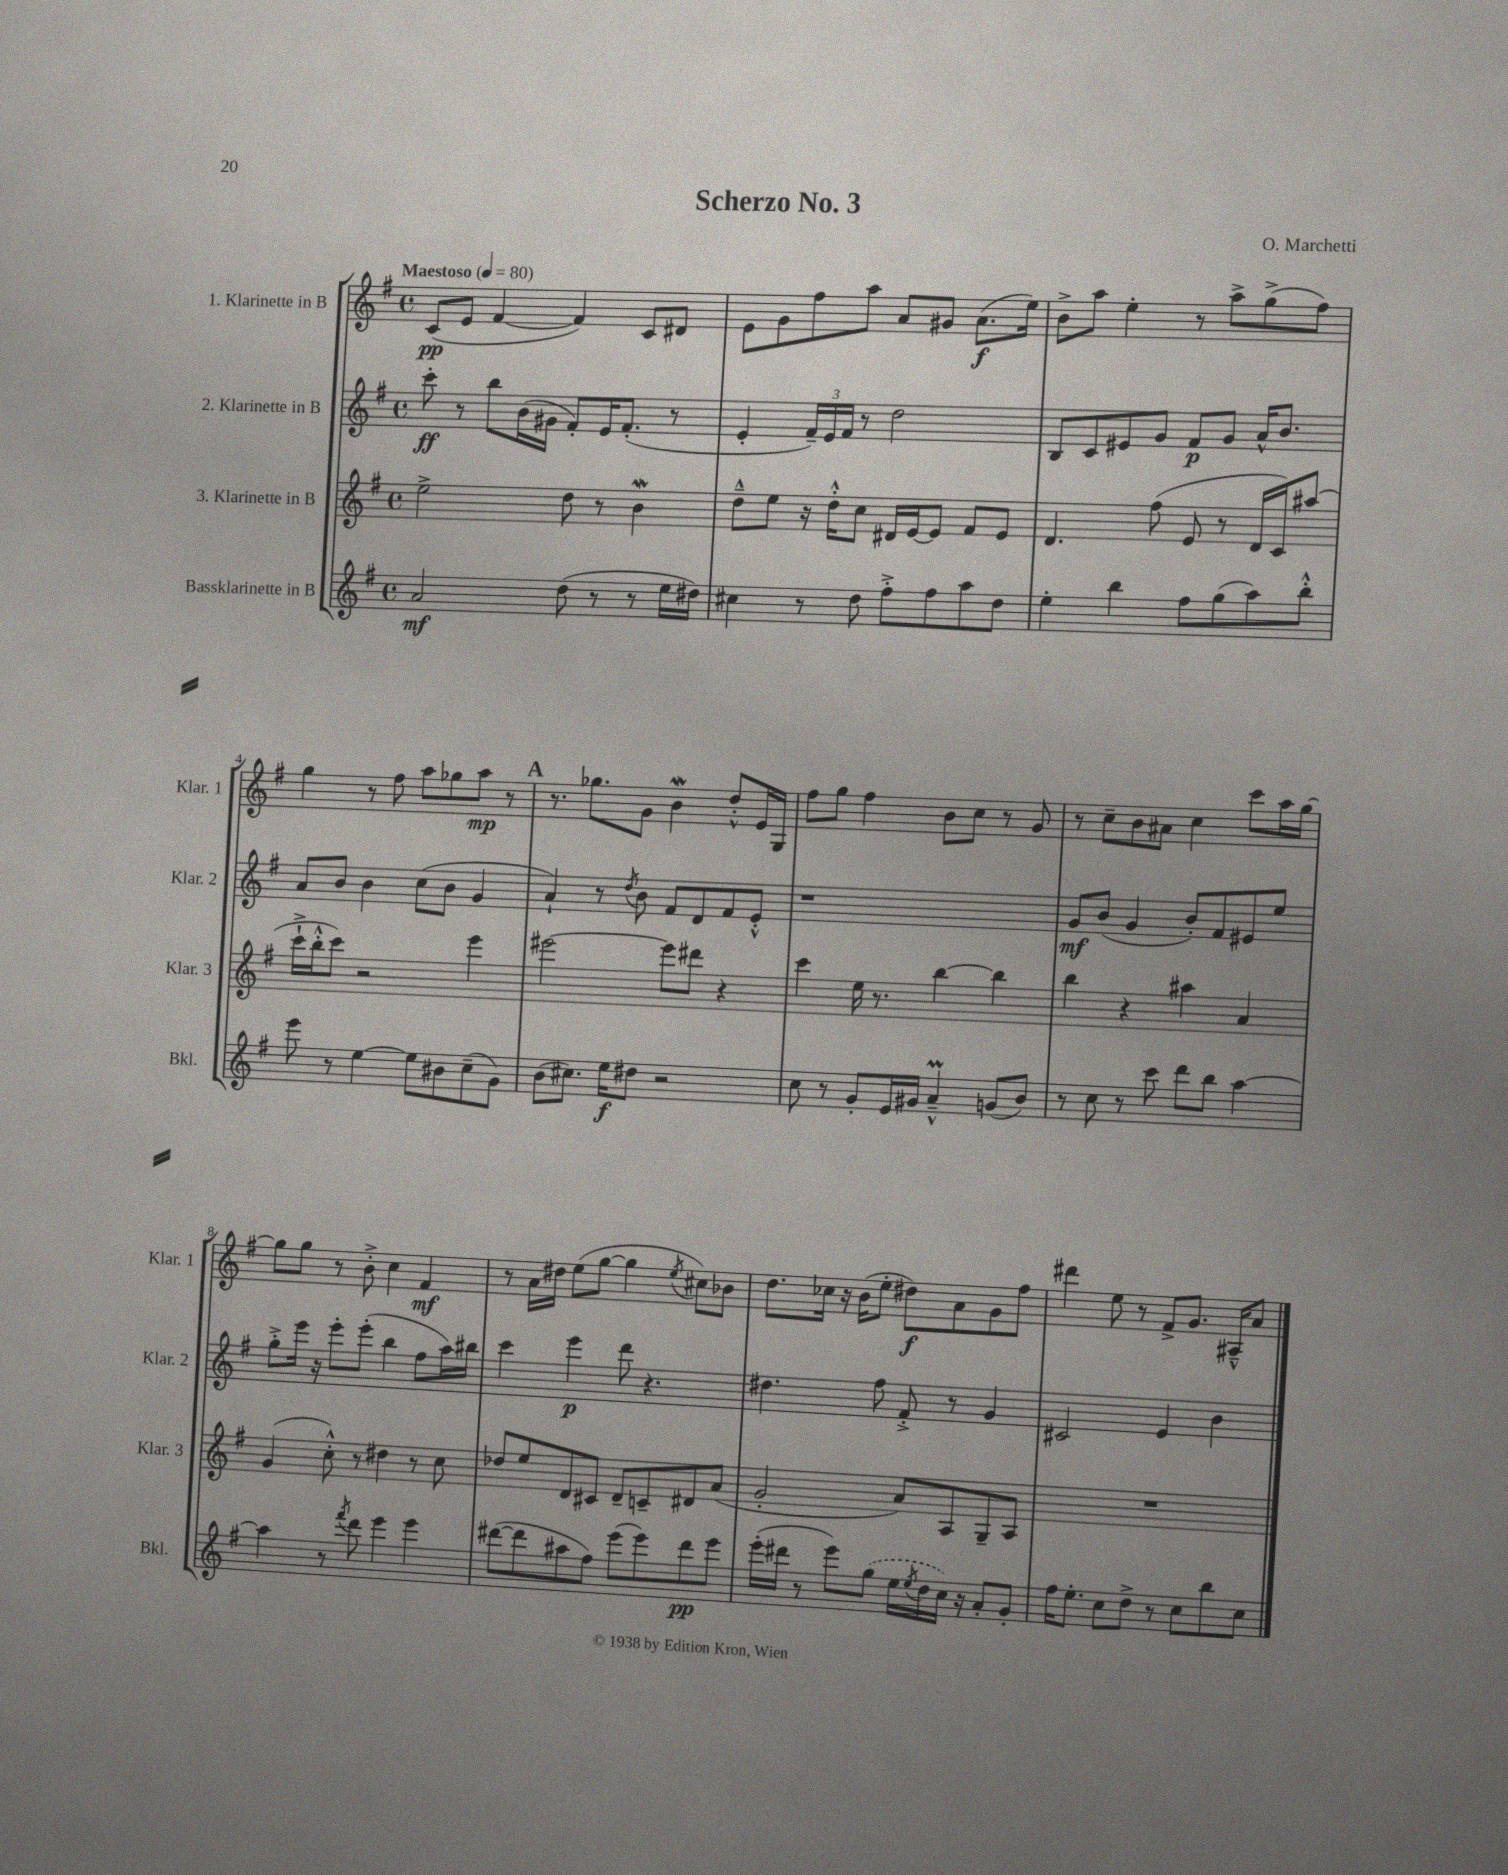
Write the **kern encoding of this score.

**kern	**dynam	**kern	**kern	**dynam	**kern	**dynam
*part4	*part4	*part3	*part2	*part2	*part1	*part1
*staff4	*staff4	*staff3	*staff2	*staff2	*staff1	*staff1
*I"Bassklarinette in B	*	*I"3. Klarinette in B	*I"2. Klarinette in B	*	*I"1. Klarinette in B	*
*I'Bkl.	*	*I'Klar. 3	*I'Klar. 2	*	*I'Klar. 1	*
*clefG2	*	*clefG2	*clefG2	*	*clefG2	*
*k[f#]	*	*k[f#]	*k[f#]	*	*k[f#]	*
*M4/4	*	*M4/4	*M4/4	*	*M4/4	*
*met(c)	*	*met(c)	*met(c)	*	*met(c)	*
*MM80	*	*MM80	*MM80	*	*MM80	*
=1	=1	=1	=1	=1	=1	=1
!	!	!	!	!	!LO:TX:a:B:t=Maestoso	!
2a/	mf	2ee^\	8ccc'\	ff	(8c/L	pp
.	.	.	8r	.	8e/J	.
.	.	.	8bb\L	.	[4f#/	.
.	.	.	(16b\L	.	.	.
.	.	.	16g#X\JJ	.	.	.
(8dd\	.	8dd\	8f#'/L)	.	4f#/])	.
8r	.	8r	16e/K	.	.	.
.	.	.	(8.f#'/J	.	.	.
8r	.	4bW\	.	.	8c/L	.
16ee\LL	.	.	8r	.	8d#X/J	.
16dd#X\JJ)	.	.	.	.	.	.
=2	=2	=2	=2	=2	=2	=2
4cc#X\	.	8dd~^^\L	4e'/	.	8e\L	.
.	.	8ee\J	.	.	8g\	.
8r	.	16r	24f#~/LL)	.	8ff#\	.
.	.	.	24e/	.	.	.
.	.	16dd'^^\KL	.	.	.	.
.	.	.	24f#/JJ	.	.	.
8dd\	.	8cc\J	8r	.	8aa\J	.
8ff#'^\L	.	16d#X/LL	2dd\	.	8a/L	.
.	.	[16e/J	.	.	.	.
8ff#\	.	8e/J]	.	.	8g#X/J	.
8aa\	.	8f#/L	.	.	(8.a\L	f
8dd\J	.	8e/J	.	.	.	.
.	.	.	.	.	16ee\Jk)	.
=3	=3	=3	=3	=3	=3	=3
4ee'\	.	4.d/	8B/L	.	8b^\L	.
.	.	.	8c/	.	8aa\J	.
4bb\	.	.	8e#X/	.	4ee'\	.
.	.	(8ff#\	8g/J	.	.	.
8ff#\L	.	8e/	8f#/L	p	8r	.
(8gg\	.	8r	8g/J	.	8aa^\L	.
8aa\)	.	16d/LL	16a^^/KL	.	(8gg^\	.
.	.	16c/J)	8.b/J	.	.	.
8bb'^^\J	.	(8aa#X/J	.	.	8ff#\J)	.
!!LO:LB:g=z
=4	=4	=4	=4	=4	=4	=4
8eee\	.	16ccc`^\LL	8a/L	.	4gg\	.
.	.	16bb'^^\J	.	.	.	.
8r	.	8ccc\J)	8b/J	.	.	.
[4ee\	.	2r	4b\	.	8r	.
.	.	.	.	.	8ff#\	.
8ee\L]	.	.	(8cc\L	.	8aa\L	.
8b#X\	.	.	8b\J	.	8gg-X\	.
(8cc~\	.	4eee\	4g/	.	8aa\J	mp
8g\J)	.	.	.	.	8r	.
!!LO:REH:place=s1:t=A
=5	=5	=5	=5	=5	=5	=5
(8b\L	.	[2eee#X\	4a`/)	.	8.r	.
8.cc#X\J)	.	.	.	.	.	.
.	.	.	.	.	8.gg-X\L	.
.	.	.	8r	.	.	.
16ee\KL	f	.	.	.	.	.
.	.	.	8qdd/	.	.	.
8dd#X\J	.	.	8b\	.	8g\J	.
2r	.	8eee#\L]	8f#/L	.	4bW\	.
.	.	8ddd#X\J	8d/	.	.	.
.	.	4r	8f#/	.	8dd'^^/L	.
.	.	.	8e'^^/J	.	16e/L	.
.	.	.	.	.	16G/JJ	.
=6	=6	=6	=6	=6	=6	=6
8cc\	.	4ccc\	1r	.	8ff#\L	.
8r	.	.	.	.	8gg\J	.
8g'/L	.	16ee\	.	.	4ff#\	.
.	.	8.r	.	.	.	.
16e/L	.	.	.	.	.	.
16g#X/JJ	.	.	.	.	.	.
4aM~^^/	.	[4bb\	.	.	8b\L	.
.	.	.	.	.	8cc\J	.
(8gn/L	.	4bb\]	.	.	8r	.
8b/J)	.	.	.	.	8g/	.
=7	=7	=7	=7	=7	=7	=7
8r	.	4bb\	8g/L	mf	8r	.
8cc\	.	.	(8b/J	.	8cc~\L	.
8r	.	4r	4g/	.	8b\	.
8ccc\	.	.	.	.	8a#X\J	.
8ddd\L	.	4aa#X\	8b'/L)	.	4cc\	.
8bb\J	.	.	8f#/	.	.	.
[4aa\	.	4a/	8e#X/	.	8ccc\L	.
.	.	.	8ee/J	.	16aa\L	.
.	.	.	.	.	[16gg\JJ	.
!!LO:LB:g=z
=8	=8	=8	=8	=8	=8	=8
4aa\]	.	(4g/	8gg'^\L	.	8gg\L]	.
.	.	.	16eee\Jk	.	8gg\J	.
.	.	.	16r	.	.	.
8r	.	8cc'^^\)	8eee'\L	.	8r	.
8qfff#/	.	.	.	.	.	.
8ddd\	.	8r	(8eee'\J	.	8b'^\	.
4eee\	.	4dd#X\	4bb\	.	4cc\	.
4eee\	.	8r	8ff#\L	.	4f#/	mf
.	.	8cc\	16aa\L)	.	.	.
.	.	.	16bb#X\JJ	.	.	.
=9	=9	=9	=9	=9	=9	=9
([8ddd#X\L	.	8dd-X/L	4ccc\	.	8r	.
8ddd#\]	.	8ee/	.	.	16a\LL	.
.	.	.	.	.	16dd#X\JJ	.
8aa#X\	.	8d/	4eee\	p	(8ee\L	.
8ff#\J)	.	8c#X/J	.	.	[8gg\J	.
(8eee\L	.	8d~/L	8ddd\	.	4gg\]	.
8eee\)	.	8cn~/	4.r	.	.	.
.	.	.	.	.	8qee/	.
8ddd#\	pp	8d#X/	.	.	8cc#X\L)	.
8eee\J	.	(8a/J	.	.	8b-X\J	.
=10	=10	=10	=10	=10	=10	=10
(16eee'\LL	.	2g'/	4.dd#X\	.	8.dd\L	.
16ddd#X\JJ	.	.	.	.	.	.
8r	.	.	.	.	.	.
.	.	.	.	.	16cc-X\Jk	.
8eee\L)	.	.	.	.	16r	.
.	.	.	.	.	(16b\KL	.
(8gg\J	.	.	8ff#\	.	8ee'\J	.
16ee\LL	.	8a/L)	8f#'^/	.	8dd#X\L)	f
8qee/	.	.	.	.	.	.
16dd\	.	.	.	.	.	.
16cc\JJ)	.	8A/	8r	.	8a\	.
16r	.	.	.	.	.	.
8a'/L	.	8G~/	4g/	.	8g\	.
8g'/J	.	8A/J	.	.	8ff#\J	.
=11	=11	=11	=11	=11	=11	=11
16ff#\KL	.	1r	2c#X/	.	4ddd#X\	.
8.ee'\J	.	.	.	.	.	.
8cc\L	.	.	.	.	8ee\	.
8dd^\J	.	.	.	.	8r	.
8r	.	.	4e/	.	8f#^/L	.
8cc\L	.	.	.	.	8.g/J	.
8bb\	.	.	4b\	.	.	.
.	.	.	.	.	16A#X~^^/KL	.
8cc\J	.	.	.	.	8a/J	.
==	==	==	==	==	==	==
*-	*-	*-	*-	*-	*-	*-
